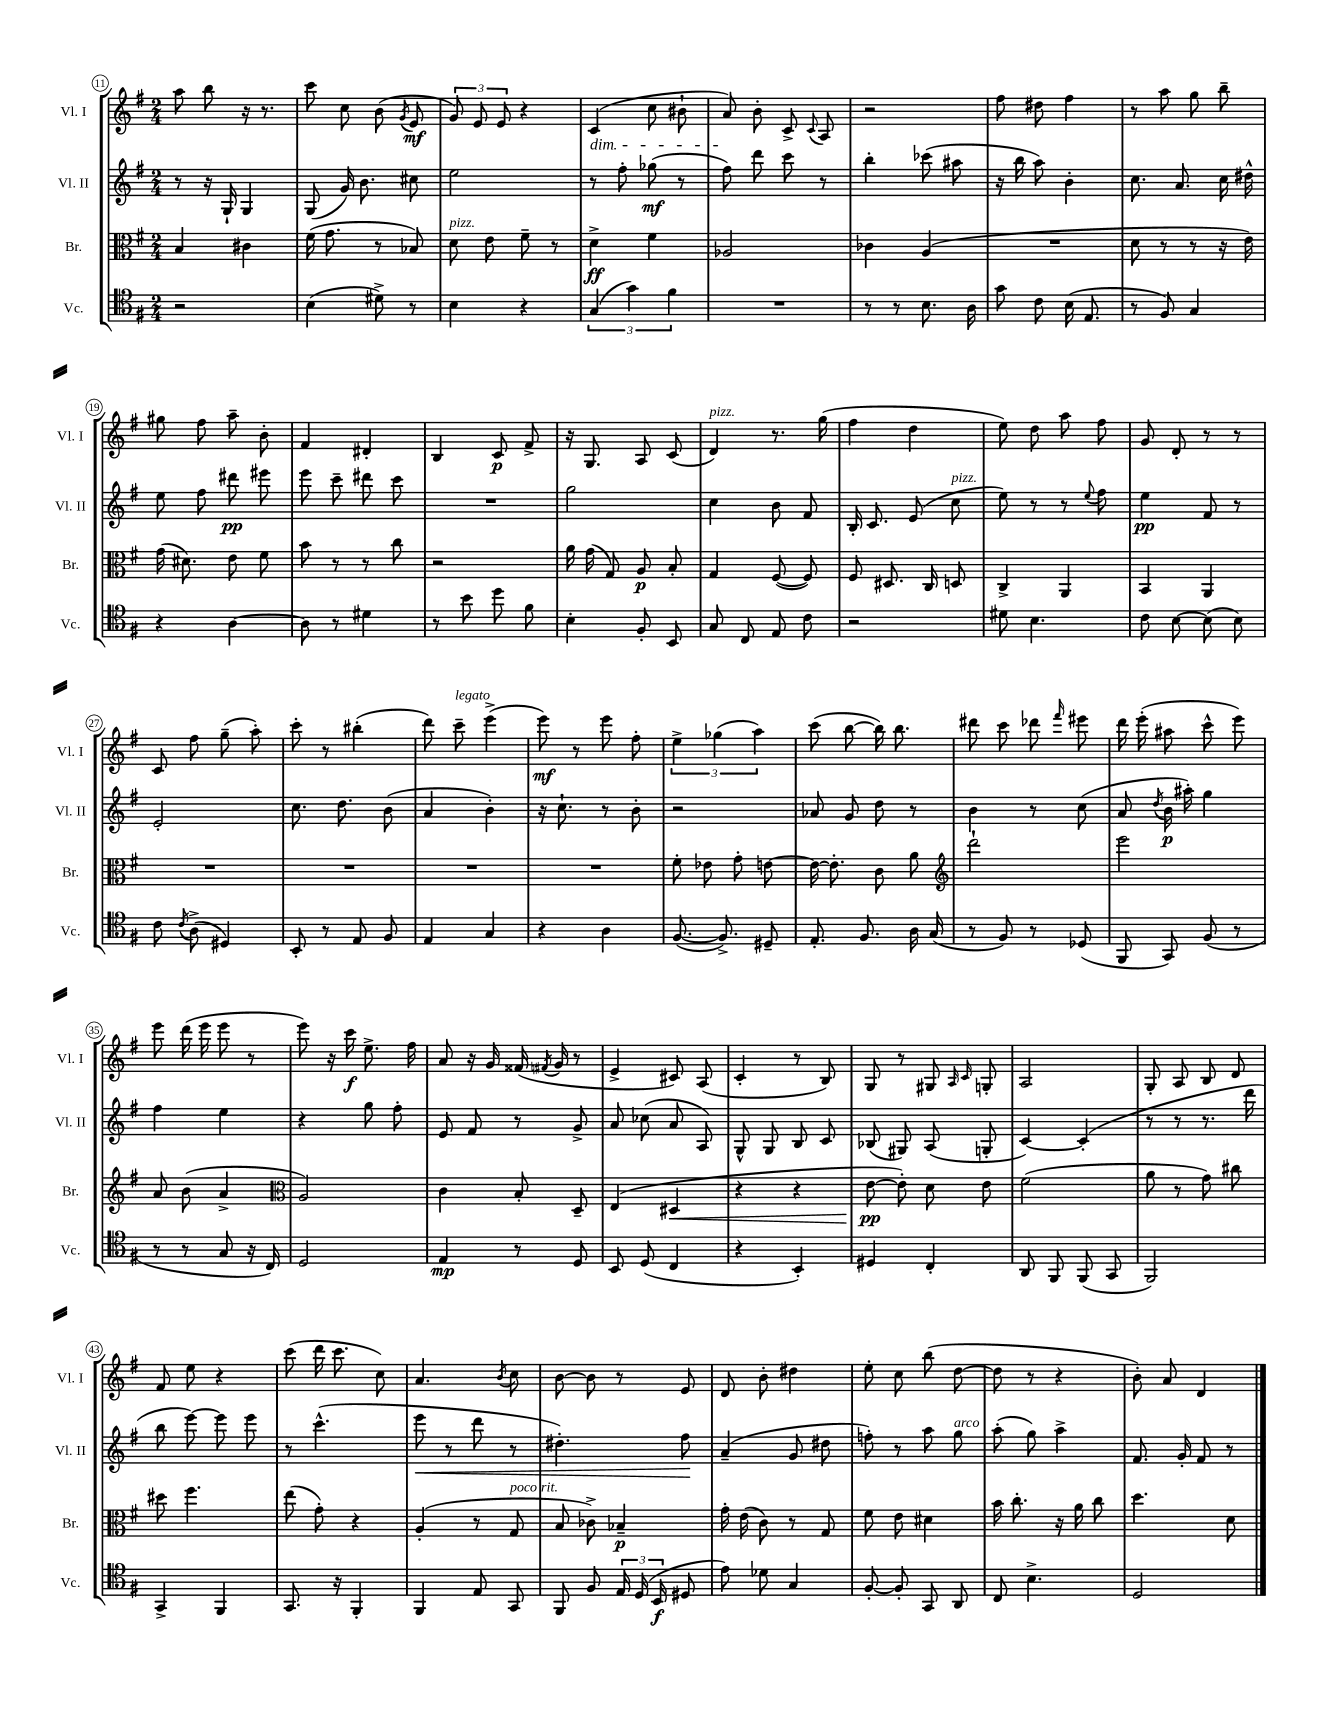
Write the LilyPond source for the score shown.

<<
\new StaffGroup <<
\new Staff = "s0" \with { instrumentName = "Vl. I" shortInstrumentName = "Vl. I" } {
    \clef treble \key g \major \numericTimeSignature \time 2/4
    \autoBeamOff a''8 b''8 r16 r8. |
    c'''8 c''8 b'8( \acciaccatura { g'8 } e'8\mf |
    \tuplet 3/2 { g'8) e'8 e'8 } r4 |
    c'4\dim( c''8 bis'8-! |
    a'8\!) b'8-. c'8-> \appoggiatura { c'8 } a8 |
    r2 |
    fis''8 dis''8 fis''4 |
    r8 a''8 g''8 b''8-- |
    gis''8 fis''8 a''8-- b'8-. |
    fis'4 dis'4-. |
    b4 c'8\p fis'8-> |
    r16 g8. a8 c'8( |
    d'4^\markup { \italic "pizz." }) r8. g''16( |
    fis''4 d''4 |
    e''8) d''8 a''8 fis''8 |
    g'8 d'8-. r8 r8 |
    c'8 fis''8 g''8--( a''8-.) |
    c'''8-. r8 bis''4-.( |
    d'''8) c'''8--^\markup { \italic "legato" } e'''4->( |
    e'''8\mf) r8 e'''8 fis''8-. |
    \tuplet 3/2 { e''4-> ges''4( a''4) } |
    c'''8( b''8~ b''16) b''8. |
    dis'''8 c'''8 des'''8 \grace { fis'''16 } eis'''8 |
    d'''16 e'''16-.( ais''8 c'''8-^ e'''8) |
    e'''8 d'''16( e'''16 e'''8 r8 |
    e'''8) r16 c'''16\f e''8.-> fis''16 |
    a'8 r16 g'16 fisis'16( \acciaccatura { fis'8 } g'16 r8 |
    e'4-> cis'8) a8( |
    c'4-. r8 b8) |
    g8 r8 gis8 \grace { a16 c'16 } g8-. |
    a2 |
    g8-. a8 b8 d'8 |
    fis'8 e''8 r4 |
    c'''8( d'''16 c'''8. c''8) |
    a'4. \acciaccatura { b'8 } c''8 |
    b'8~ b'8 r8 e'8 |
    d'8 b'8-. dis''4 |
    e''8-. c''8 b''8( d''8~ |
    d''8 r8 r4 |
    b'8-.) a'8 d'4 \bar "|." |
}
\new Staff = "s1" \with { instrumentName = "Vl. II" shortInstrumentName = "Vl. II" } {
    \clef treble \key g \major \numericTimeSignature \time 2/4
    \autoBeamOff r8 r16 g16-! g4 |
    g8( g'16) b'8. cis''8 |
    e''2 |
    r8 fis''8-. ges''8\mf( r8 |
    fis''8) d'''8 c'''8 r8 |
    b''4-. ces'''8( ais''8 |
    r16 b''16 a''8) b'4-. |
    c''8. a'8. c''16 dis''16-^ |
    e''8 fis''8 dis'''8\pp eis'''8 |
    e'''8 c'''8-- dis'''8 c'''8 |
    R2 |
    g''2 |
    c''4 b'8 fis'8 |
    b16-. c'8. e'8( c''8^\markup { \italic "pizz." } |
    e''8) r8 r8 \appoggiatura { e''8 } fis''8 |
    e''4\pp fis'8 r8 |
    e'2-. |
    c''8. d''8. b'8( |
    a'4 b'4-.) |
    r16 c''8.-! r8 b'8-. |
    r2 |
    aes'8 g'8 d''8 r8 |
    b'4 r8 c''8( |
    a'8 \acciaccatura { d''8 } b'16\p ais''16-.) g''4 |
    fis''4 e''4 |
    r4 g''8 fis''8-. |
    e'8 fis'8 r8 g'8-> |
    a'8 ces''8( a'8 a8) |
    g8-^ g8 b8 c'8 |
    bes8( gis8) a8( g8-. |
    c'4~) c'4-.( |
    r8 r8 r8. d'''16 |
    b''8 e'''8~) e'''8 e'''8 |
    r8 c'''4.-^( |
    e'''8\< r8 d'''8 r8 |
    dis''4.-.) fis''8\! |
    a'4--( g'8 dis''8 |
    f''8-.) r8 a''8 g''8^\markup { \italic "arco" } |
    a''8-.( g''8) a''4-> |
    fis'8. g'16-. fis'8 r8 \bar "|." |
}
\new Staff = "s2" \with { instrumentName = "Br." shortInstrumentName = "Br." } {
    \clef alto \key g \major \numericTimeSignature \time 2/4
    \autoBeamOff b4 cis'4 |
    fis'16( g'8. r8 bes8) |
    d'8^\markup { \italic "pizz." } e'8 fis'8-- r8 |
    d'4->\ff fis'4 |
    aes2 |
    ces'4 a4( |
    R2 |
    d'8 r8 r8 r16 e'16) |
    g'16( dis'8.) e'8 fis'8 |
    b'8 r8 r8 c''8 |
    r2 |
    a'16 g'16( g8) a8\p b8-. |
    g4 fis8~( fis8) |
    fis8 dis8. c16 d8 |
    c4-> a,4 |
    b,4 a,4 |
    R2 |
    R2 |
    R2 |
    R2 |
    fis'8-. ees'8 g'8-. e'8~ |
    e'16~ e'8.-. c'8 a'8 |
    \clef treble d'''2-! |
    e'''2 |
    a'8 b'8( a'4-> |
    \clef alto a2) |
    c'4 b8-. d8-- |
    e4( dis4\< |
    r4 r4 |
    e'8~\pp\! e'8-.) d'8 e'8 |
    fis'2( |
    a'8 r8 g'8) cis''8 |
    dis''8 fis''4. |
    e''8( g'8-.) r4 |
    a4-.( r8 g8^\markup { \italic "poco rit." } |
    b8 ces'8->) bes4--\p |
    g'16-. e'16( c'8) r8 g8 |
    fis'8 e'8 dis'4 |
    b'16 c''8.-. r16 a'16 c''8 |
    d''4. d'8 \bar "|." |
}
\new Staff = "s3" \with { instrumentName = "Vc." shortInstrumentName = "Vc." } {
    \clef tenor \key g \major \numericTimeSignature \time 2/4
    \autoBeamOff r2 |
    b4( dis'8->) r8 |
    b4 r4 |
    \tuplet 3/2 { g4( g'4) fis'4 } |
    R2 |
    r8 r8 b8. a16 |
    g'8 c'8 b16( e8. |
    r8 fis8) g4 |
    r4 a4~ |
    a8 r8 dis'4 |
    r8 b'8 d''8 fis'8 |
    b4-. fis8-. b,8 |
    g8 c8 e8 c'8 |
    r2 |
    dis'8 b4. |
    c'8 b8~ b8( b8) |
    c'8 \acciaccatura { c'8 } a8->( dis4) |
    b,8-. r8 e8 fis8 |
    e4 g4 |
    r4 a4 |
    fis8.~( fis8.->) dis8-- |
    e8.-. fis8. a16 g16( |
    r8 fis8) r8 des8( |
    fis,8 g,8) fis8( r8 |
    r8 r8 g8 r16 c16) |
    d2 |
    e4\mp r8 d8 |
    b,8 d8( c4 |
    r4 b,4-.) |
    dis4 c4-. |
    a,8 fis,8 fis,8( g,8 |
    fis,2) |
    g,4-> fis,4 |
    g,8. r16 fis,4-. |
    fis,4 e8 g,8 |
    fis,8 fis8 \tuplet 3/2 { e16 d16( b,16\f } dis8 |
    e'8) des'8 g4 |
    fis8~-. fis8-. g,8 a,8 |
    c8 b4.-> |
    d2 \bar "|." |
}
>>
>>
\layout { \context { \Score currentBarNumber = #11 \override BarNumber.stencil = #(make-stencil-circler 0.1 0.3 ly:text-interface::print) } }
